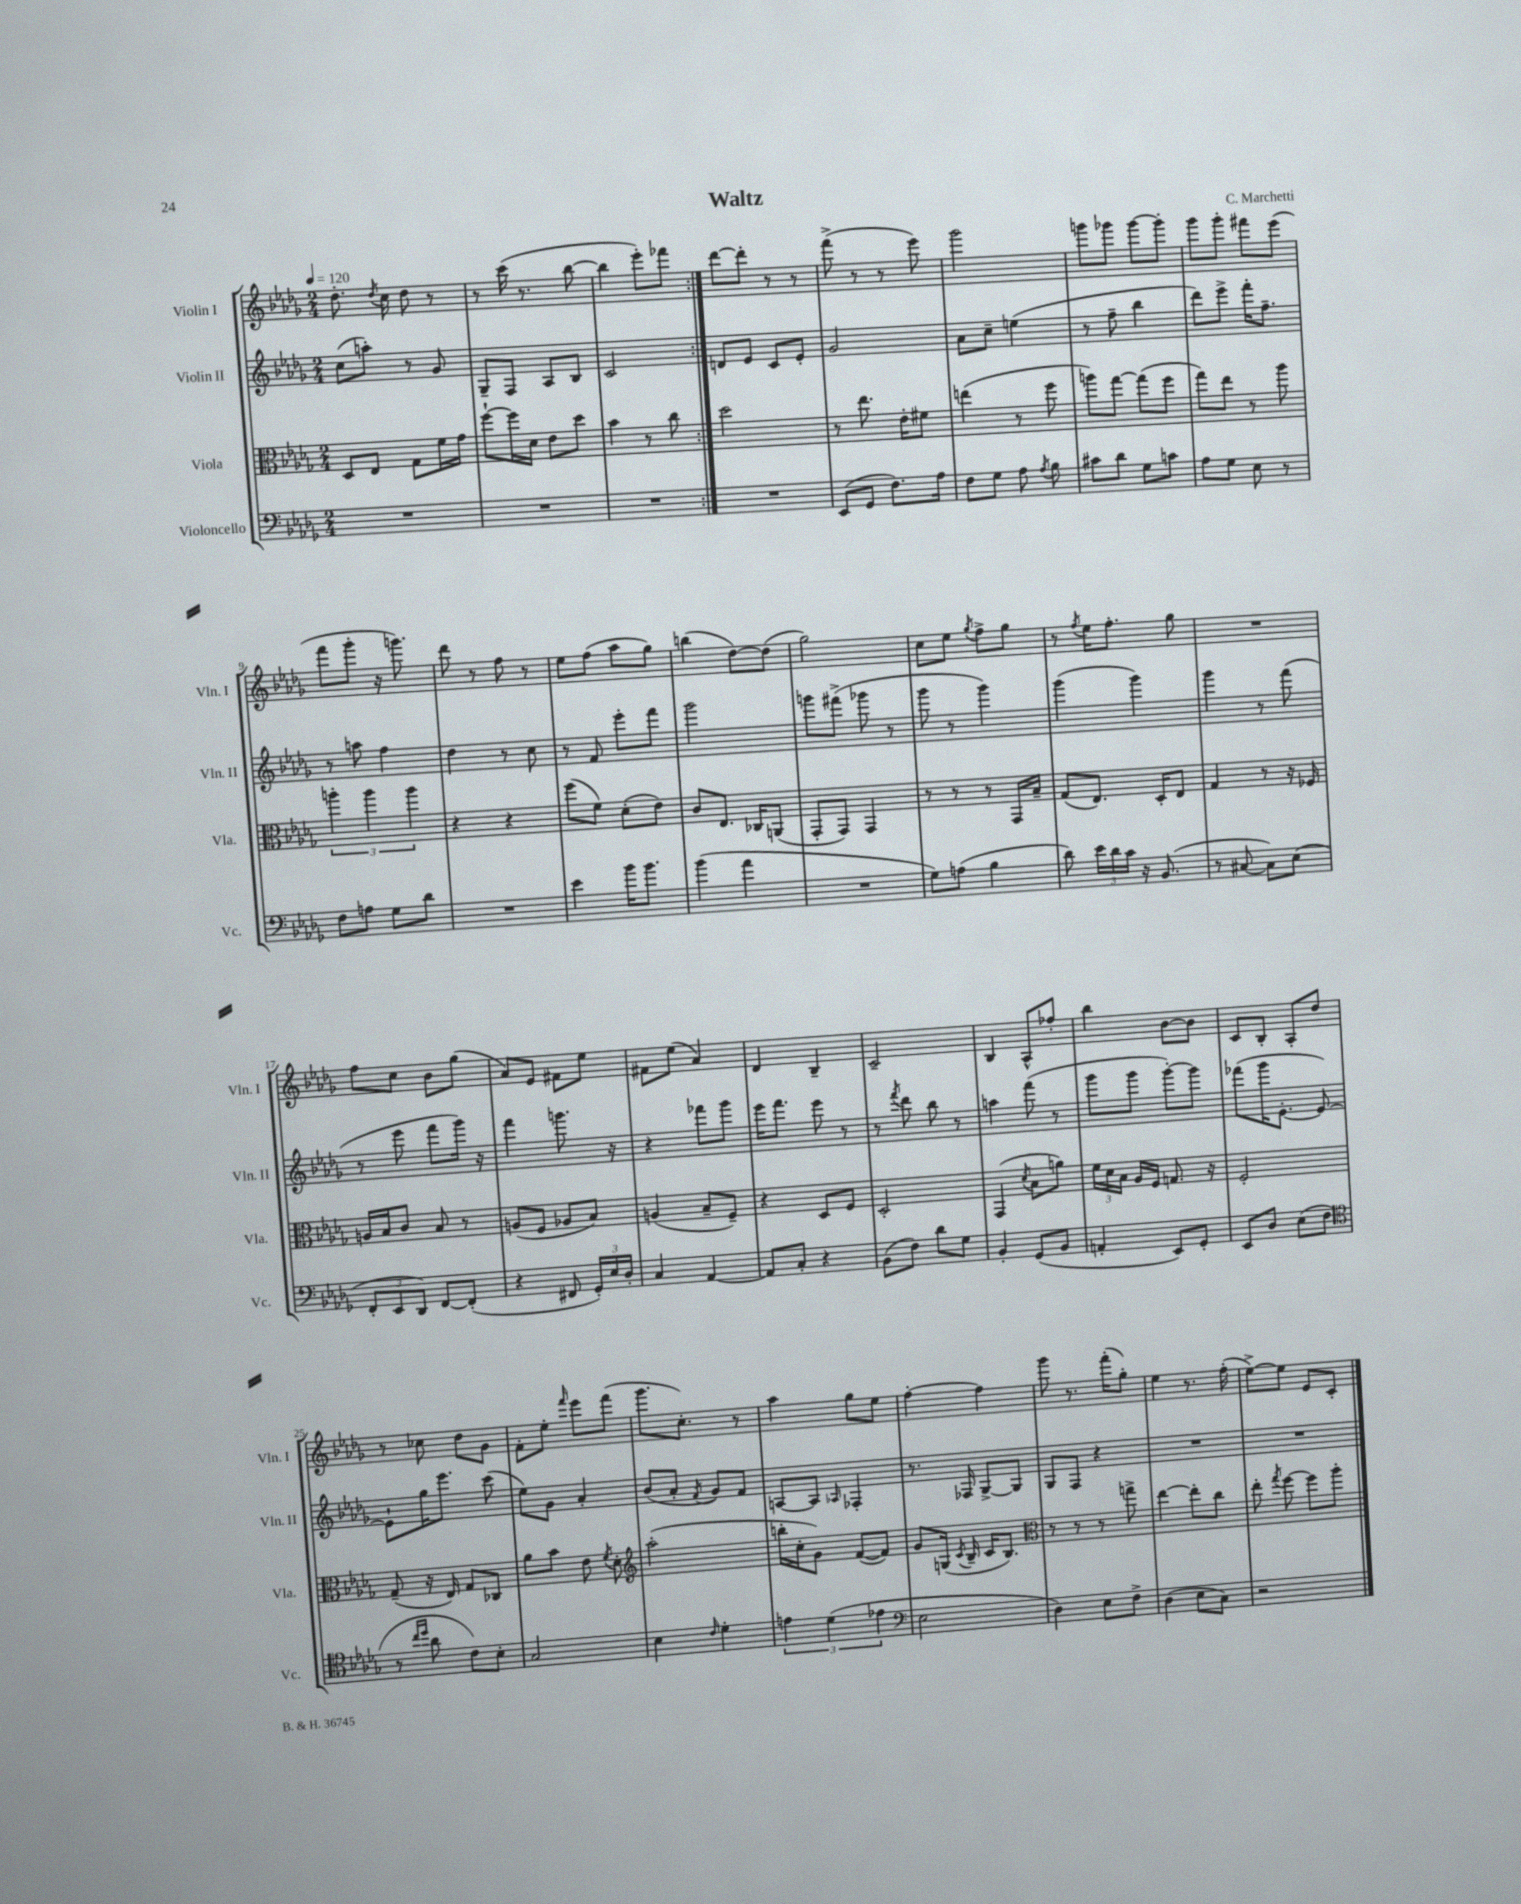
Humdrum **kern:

**kern	**kern	**kern	**kern
*staff4	*staff3	*staff2	*staff1
*clefF4	*clefC3	*clefG2	*clefG2
*k[b-e-a-d-g-]	*k[b-e-a-d-g-]	*k[b-e-a-d-g-]	*k[b-e-a-d-g-]
*M2/4	*M2/4	*M2/4	*M2/4
*MM120	*MM120	*MM120	*MM120
2r	8D-/L	(8cc\L	8.dd-'\
.	8E-/J	8aa'\J)	.
.	.	.	8qdd-/
.	.	.	16cc\
.	8G-\L	8r	8dd-\
.	16f\L	8g-/	8r
.	16g-\JJ	.	.
=	=	=	=
2r	[8ff`\L	8G-~/L	8r
.	16ff\]L	8F/J	(16ccc\
.	16d-\JJ	.	8.r
.	8e-\L	8A-/L	.
.	8dd-\J	8B-/J	[8bb-\
=	=	=	=
2r	4b-\	2c/	4bb-\]
.	8r	.	8eee-'\L)
.	8cc\	.	8fff-\J
=:|!	=:|!	=:|!	=:|!
2r	2dd-\	8d/L	[8ddd-\L
.	.	8e-/J	8ddd-'\]J
.	.	8c/L	8r
.	.	8e-'/J	8r
=	=	=	=
(8EE-/L	8r	2g-/	(8fff^\
8GG-/J	8.ee-\	.	8r
8.F\L)	.	.	8r
.	16e-'\LK	.	.
.	8f#\J	.	8eee-\)
16A-\Jk	.	.	.
=	=	=	=
8F\L	(4ee\	8a-\L	2ggg-\
8G-\J	.	8cc~\J	.
8A-\	8r	(4ee\	.
8qA-/	.	.	.
8B-\	8ff\	.	.
=	=	=	=
8c#\L	8aa\L)	8r	8ggg\L
8d-\J	[8gg-\J	8ff~\	8ggg-\J
8G-\L	(8gg-\]L	4bb-\	[8ggg-\L
8c\J	8ff\J	.	8ggg-'\]J
=	=	=	=
8A-\L	8gg-\L)	8ddd-\L)	8ggg-\L
8G-\J	8ee-\J	8eee-^\J	8ggg-'\J
8E-\	8r	16fff'\LK	8fff#\L
.	.	8.ff~\J	.
8r	8aa-\	.	(8eee-\J
=	=	=	=
8F\L	6aa'\	8r	8fff\L
8A\J	.	8aa\	8ggg-'\J
.	6aa\	.	.
8G-\L	.	4ff\	16r
.	.	.	8.ggg\)
.	6aa\	.	.
8d-\J	.	.	.
=	=	=	=
2r	4r	4dd-\	8ddd-\
.	.	.	8r
.	4r	8r	8ff\
.	.	8cc\	8r
=	=	=	=
4e-\	(8ff\L	8r	8ee-\L
.	8f\J)	8f/	(8ff\J
16b-\LK	(8d-'\L	8eee-'\L	8aa-\L
8.b-\J	.	.	.
.	8e-\J)	8fff\J	8gg-\J)
=	=	=	=
(4b-\	8c/L	2ggg-\	(4bb\
.	8.E-/J	.	.
4a-\	.	.	[8dd-\L)
.	16C-/LK	.	.
.	(8AA/J	.	(8dd-\]J
=	=	=	=
2r	8GG-'/L	8ggg\L	2gg-\)
.	8GG-/J)	(8fff#^\J	.
.	4GG-/	8ggg-\	.
.	.	8r	.
=	=	=	=
8G-\L)	8r	8ggg-\	8cc\L
(8A\J	8r	8r	8ee-\J
.	.	.	8qgg-/
4B-\	8r	4ggg-\)	8ff^\L
.	16GG-/LL	.	8gg-\J
.	16B-~/JJ	.	.
=	=	=	=
8d-\)	(8G-/L	(4ggg-\	8r
.	.	.	8qff/
24e-\LL	8.E-/J)	.	16ee-\LK
24d-\	.	.	.
.	.	.	8.ff'\J
24c\JJ	.	.	.
16r	.	4ggg-\)	.
(8.BB-/	16D-'/LK	.	.
.	8E-/J	.	8gg-\
=	=	=	=
8r	4G-/	4ggg-\	2r
[8C#/	.	.	.
8C#\]L)	8r	8r	.
(8E-\J	16r	(8fff\	.
.	16F-/	.	.
=	=	=	=
12FF'/L	16A/LL	8r	8ff\L
.	16B-/J	.	.
12EE-/	.	.	.
.	8c/J	8eee-\	8cc\J
12DD-/J)	.	.	.
[8FF/L	8B-/	8fff\L	8b-\L
(8FF'/]J	8r	16ggg-\Jk)	(8gg-\J
.	.	16r	.
=	=	=	=
4r	(8A/L	4fff\	8a-/L)
.	8F/J	.	8e-/J
8FF#/	8A-/L	8.ggg\	8f#\L
24GG-'/LL)	8B-/J)	.	8ee-\J
24E-/	.	.	.
.	.	16r	.
24D-'/JJ	.	.	.
=	=	=	=
4C/	(4A/	4r	8f#\L
.	.	.	(8ee-\J
[4AA-/	8B-~/L	8fff-\L	4a-/)
.	8F~/J)	8ggg-\J	.
=	=	=	=
8AA-/]L	4r	16eee-\LK	4d-/
.	.	8.fff\J	.
8C'/J	.	.	.
4r	8D-/L	8eee-\	4B-~/
.	8F/J	8r	.
=	=	=	=
(8BB-\L	2D-'/	8r	2c~/
.	.	8qfff/	.
8F\J)	.	8ddd-\	.
8d-\L	.	8bb-\	.
8G-\J	.	8r	.
=	=	=	=
4BB-'/	(4GG-/	4aa\	4B-/
.	8qd-/	.	.
(8GG-/L	8B-\L	(8fff\	8A-^^/L
8BB-/J	8a\J)	8r	8ff-'/J
=	=	=	=
4AA'/	24f\LL	8ggg-\L	4bb-\
.	24d-\	.	.
.	24B-\JJ	.	.
.	16A-/LL	8ggg-\J	.
.	16F/JJ	.	.
8EE-/L)	8.G/	[8ggg-'\L)	[8b-\L
8GG-'/J	.	8ggg-\]J	8b-\]J
.	16r	.	.
=	=	=	=
8EE-/L	2F'/	(8fff-\L	8c/L
8D-/J	.	16ggg-\K	8B-'/J
.	.	[8.e-'\J	.
(8E-\L	.	.	8A-'/L
8F\J	.	8e-/_)	8dd-/J
=	=	=	=
*clefC4	*	*	*
8r	(8G-~/	8e-`\]L	8r
16qqcc/LL	.	.	.
16qqdd-/JJ	.	.	.
8a-\	16r	16gg-\K	8cc-\
.	16E-/)	8.eee-\J	.
8c\L)	8G-/L	.	8dd-\L
8B-'\J	8C-/J	(8ccc\	8g-\J
=	=	=	=
2G-/	8a-\L	8ee-\L)	8f'\L
.	8b-\J	8g-\J	8ee-'\J
.	.	.	16qqfff/
.	8e-\	4a-'/	8eee-\L
.	8qf/	.	.
.	8d-'\	.	(8fff\J
=	=	=	=
*	*clefG2	*	*
4B-\	(2aa-'\	(8b-/L	8.ggg-\L
.	.	8a-'/J	.
.	.	.	8.cc'\J)
16qqc/	.	8qf/	.
4d-'\	.	8g-/L)	.
.	.	8f/J	8r
=	=	=	=
6e\	16bb'\LL	[8A/L	4aa-\
.	16cc'\J	.	.
.	8g-\J)	8A/]J	.
(6d-\	.	.	.
.	.	16qqA-/	.
.	([8f/L	4F-'/	8gg-\L
6e-\	.	.	.
.	8f/]J)	.	8ee-\J
=	=	=	=
*clefF4	*	*	*
2E-\	8g-/L	8.r	[4ff'\
.	(16G/Jk	.	.
.	8qc/	.	.
.	16B-~/	16F-/	.
.	16c/LK	[8G-^/L	4ff\]
.	8.B-/J)	.	.
.	.	8G-/]J	.
=	=	=	=
*	*clefC3	*	*
4D-\)	8r	8G-/L	8ggg-\
.	8r	8F/J	8.r
8E-\L	8r	4r	.
.	.	.	(16fff'\LK
8F^\J	8gg^\	.	8gg-'\J)
=	=	=	=
(4D-\	[4ee-\	2r	4ee-\
8E-\L	8ee-'\]L	.	8.r
8C\J)	8cc\J	.	.
.	.	.	(16ff'\
=	=	=	=
2r	8ee-'\	2r	[8ee-^\L)
.	8qgg-/	.	.
.	[8ff\	.	8ee-\]J
.	8ff\]L	.	8e-/L
.	8aa-'\J	.	8c'/J
==	==	==	==
*-	*-	*-	*-
